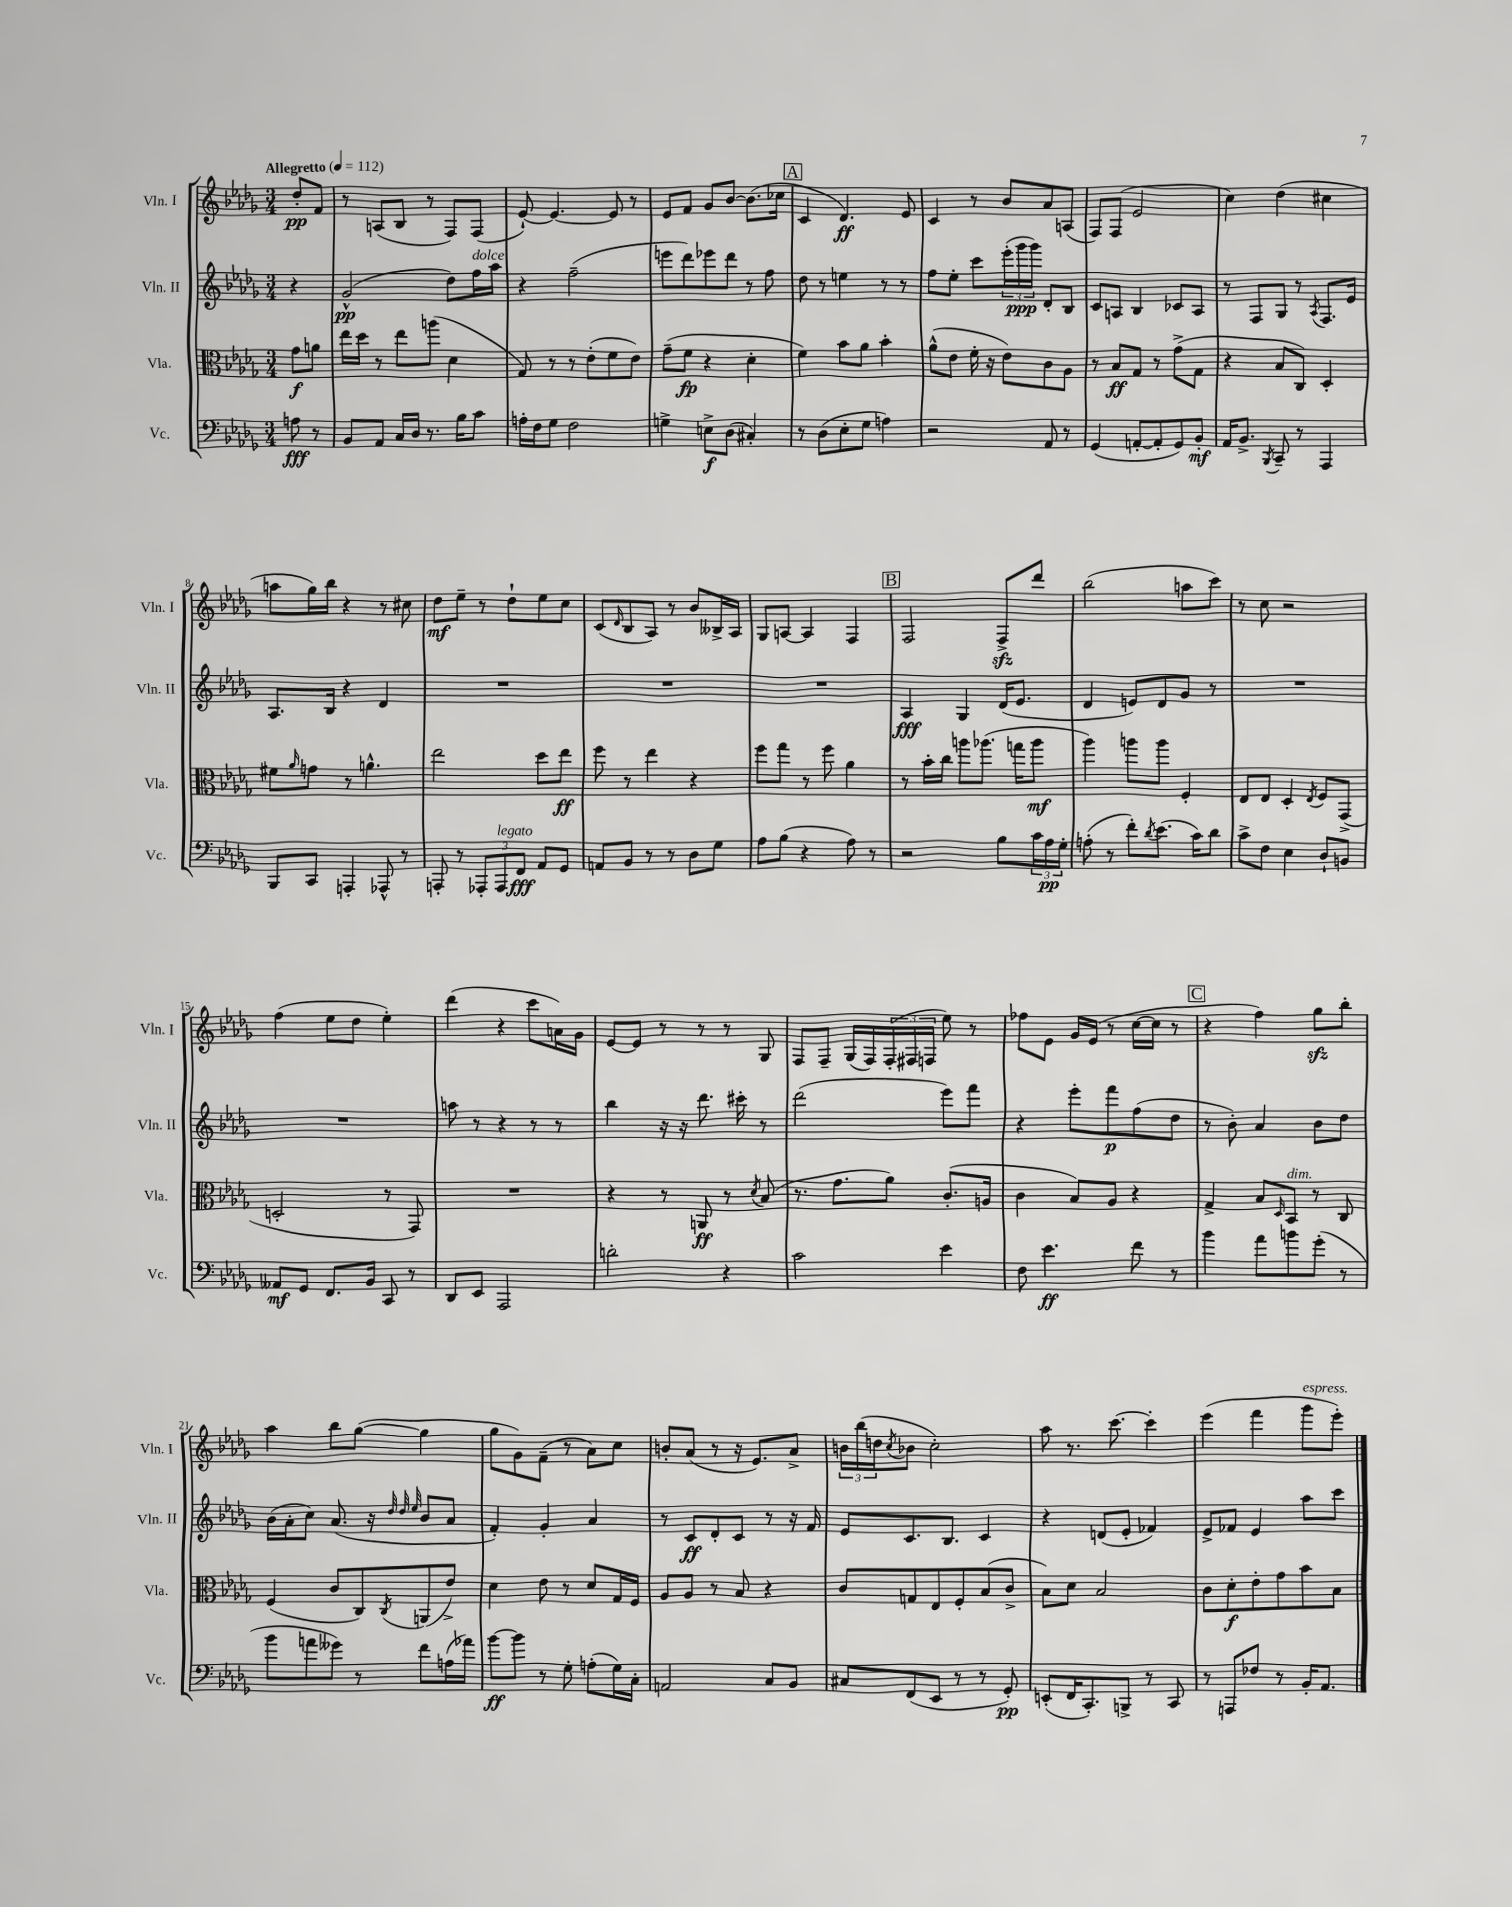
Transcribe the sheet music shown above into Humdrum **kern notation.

**kern	**kern	**kern	**kern
*staff4	*staff3	*staff2	*staff1
*clefF4	*clefC3	*clefG2	*clefG2
*k[b-e-a-d-g-]	*k[b-e-a-d-g-]	*k[b-e-a-d-g-]	*k[b-e-a-d-g-]
*M3/4	*M3/4	*M3/4	*M3/4
*MM112	*MM112	*MM112	*MM112
8A	8g-	4r	8dd-'
8r	8a	.	8f
=	=	=	=
8BB-	16ee-	(2g-^^	8r
.	16dd-	.	.
8AA-	8r	.	(8A
16C	8ee-	.	8B-
16D-	.	.	.
8.r	(8aa	.	8r
.	4d-	8dd-)	8F)
16B-	.	.	.
8c	.	16ff	(8F
.	.	16aa-	.
=	=	=	=
16A'	8G-)	4r	[8e-`)
16F	.	.	.
8G-	8r	.	4.e-_
2F	8r	(2ff~	.
.	(8e-'	.	.
.	8f	.	8e-]
.	8e-)	.	8r
=	=	=	=
4G^	(8g-~	8eee	8e-
.	8f	8ddd-)	8f
8E^	4r	8eee-	8g-
(8D-	.	8ddd-	[8b-
4C#')	4d-'	8r	(8.b-]
.	.	8ff	.
.	.	.	16cc-
=	=	=	=
8r	4f)	8dd-	4c
(8D-	.	8r	.
8E-'	8b-	4ee	4.d-)
8G-	8a-	.	.
4A)	4b-'	8r	.
.	.	8r	8e-
=	=	=	=
2r	(8a-^^	8ff	4c
.	8e-	8ee-'	.
.	16f'	8ccc	8r
.	16r	.	.
.	8e-)	(24eee-'	8b-
.	.	24ggg-	.
.	.	24ggg-)	.
8AA-	8c	8d-'	8a-
8r	8A-	8B-	(8A
=	=	=	=
(4GG-	8r	8c	8F)
.	8B-	8A	(8F
[8AA'	8G-	4B-	2e-
8AA']	8r	.	.
8GG-)	(8g-^	8c-	.
8BB-'	8G-	8A	.
=	=	=	=
16AA-	4r	8r	4cc)
8.BB-^	.	.	.
.	.	8F	.
8qBBB-	.	.	.
8CC~	8B-	8G-	(4dd-
8r	8C)	8r	.
.	.	8qA-	.
4AAA-	4D-'	8.F	4cc#
.	.	16e-	.
=	=	=	=
8BBB-	8f#	8.A-	8aa
.	16qqa-	.	.
8CC	8g	.	16gg-)
.	.	16B-	16bb-
4AAA'	8r	4r	4r
.	4.a^^	.	.
8AAA-^^	.	4d-	8r
8r	.	.	8cc#
=	=	=	=
8AAA'	2ee-	2.r	8dd-
8r	.	.	8ee-~
12AAA-'	.	.	8r
12AAA-	.	.	.
.	.	.	8dd-`
12FF	.	.	.
8AA-	8dd-	.	8ee-
8GG-	8ee-	.	8cc
=	=	=	=
8AA	8ff	2.r	(8c
.	.	.	16qqd-
8BB-	8r	.	8B-
8r	4ee-	.	8A-)
8r	.	.	8r
8D-	4r	.	8b-
8G-	.	.	16B--^
.	.	.	16A-
=	=	=	=
8A-	8ff	2.r	8G-
(8B-	8gg-	.	[8A
4r	8r	.	4A]
.	8ff	.	.
8A-)	4a-	.	4F
8r	.	.	.
=	=	=	=
2r	8r	4A-	2F
.	16b-'	.	.
.	16cc	.	.
.	8aa	4G-	.
.	(8.aa-	.	.
8B-	.	(16d-	8F^
.	16gg	8.e-	.
24c	8aa-	.	8ddd-
24A-	.	.	.
24G-'	.	.	.
=	=	=	=
(8A'	4aa-)	4d-	(2bb-
8r	.	.	.
8f')	8aa	8e)	.
8qd-	.	.	.
(8.e-	8aa	8d-	.
.	4F'	8g-	8aa
16c)	.	.	.
8d-	.	8r	8ccc)
=	=	=	=
8c^	8E-	2.r	8r
8F	8E-	.	8cc
4E-	4D-'	.	2r
.	8qE-	.	.
8D-`	8F	.	.
8BB	(8GG-^	.	.
=	=	=	=
8AA--	2D'	2.r	(4ff
8GG-	.	.	.
8.FF	.	.	8ee-
.	.	.	8dd-
16BB-	.	.	.
8CC	8r	.	4ee-')
8r	8GG-)	.	.
=	=	=	=
8DD-	2.r	8aa	(4ddd-
8EE-	.	8r	.
2AAA-	.	4r	4r
.	.	8r	8ccc
.	.	8r	16a)
.	.	.	16g-
=	=	=	=
2d'	4r	4bb-	[8e-
.	.	.	8e-]
.	8r	16r	8r
.	.	16r	.
.	8AA	8.ddd-	8r
4r	8r	.	8r
.	.	16ccc#'	.
.	8qd-	.	.
.	(8B-	8r	8G-
=	=	=	=
2c	8.r	(2ddd-	8F
.	.	.	8F~
.	8.g-	.	.
.	.	.	(16G-
.	.	.	16F)
.	8a-)	.	(24F'
.	.	.	24F#
.	.	.	24F
4e-	(8.c'	8eee-)	8ee-)
.	.	8fff	8r
.	16A	.	.
=	=	=	=
8F	4c	4r	8ff-
4.e-	.	.	8e-
.	8B-)	8eee-'	16g-
.	.	.	(16e-
.	8A-	8fff	8r
8f	4r	(8ff	[16cc
.	.	.	16cc]
8r	.	8dd-	8r
=	=	=	=
4b-	4G-^	8r	4r
.	.	8b-')	.
8a-	8B-	4a-	4ff)
.	16qqD-	.	.
8b	8BB-	.	.
(8g-'	8r	8b-	8gg-
8r	8C	8dd-	8bb-'
=	=	=	=
8b-	(4F	(16b-	4aa-
.	.	16a-'	.
8a	.	8cc)	.
8g--)	8c	(8.a-	8bb-
8r	8C)	.	([8gg-
.	.	16r	.
.	.	32qqdd-	.
.	.	32qqdd-	.
.	8qC	32qqee-	.
8f	(8AA	8b-	4gg-]
(16A	8e-^)	8a-	.
16a-)	.	.	.
=	=	=	=
[8b-	4d-	4f')	8gg-
8b-]	.	.	8g-)
8r	8e-	4g-'	(8f~
8G-'	8r	.	8r
(8A'	8d-	4a-	8a-)
16G-)	16G-	.	8cc
16C'	16F	.	.
=	=	=	=
2AA	8A-	8r	8b'
.	8A-	8c	(8a-
.	8r	8d-'	8r
.	8B-	8c	16r
.	.	.	8.e-)
8C	4r	8r	.
8BB-	.	16r	8a-^
.	.	16f	.
=	=	=	=
8C#	8c	8e-	24b
.	.	.	(24bb-
.	.	.	24dd
.	.	.	8qcc
(8FF	8G	8.c	8b-
8EE-	8E-	.	2cc')
.	.	8.B-	.
8r	8F'	.	.
8r	(8B-	4c	.
8GG-')	8c^	.	.
=	=	=	=
(8EE'	8B-)	4r	8aa-
16FF	8d-	.	8.r
8.CC')	.	.	.
.	2B-	(8d	.
.	.	.	[8.ccc
8BBB^	.	8e-'	.
8r	.	4f-)	4ccc']
8CC	.	.	.
=	=	=	=
8r	8c	8e-^	(4eee-
8AAA	8d-'	8f-	.
8F-	8e-'	4e-	4fff
8r	8g-	.	.
16BB-'	8b-	8aa-	8ggg-
8.AA-	.	.	.
.	8B-	8ccc	8eee-')
==	==	==	==
*-	*-	*-	*-
